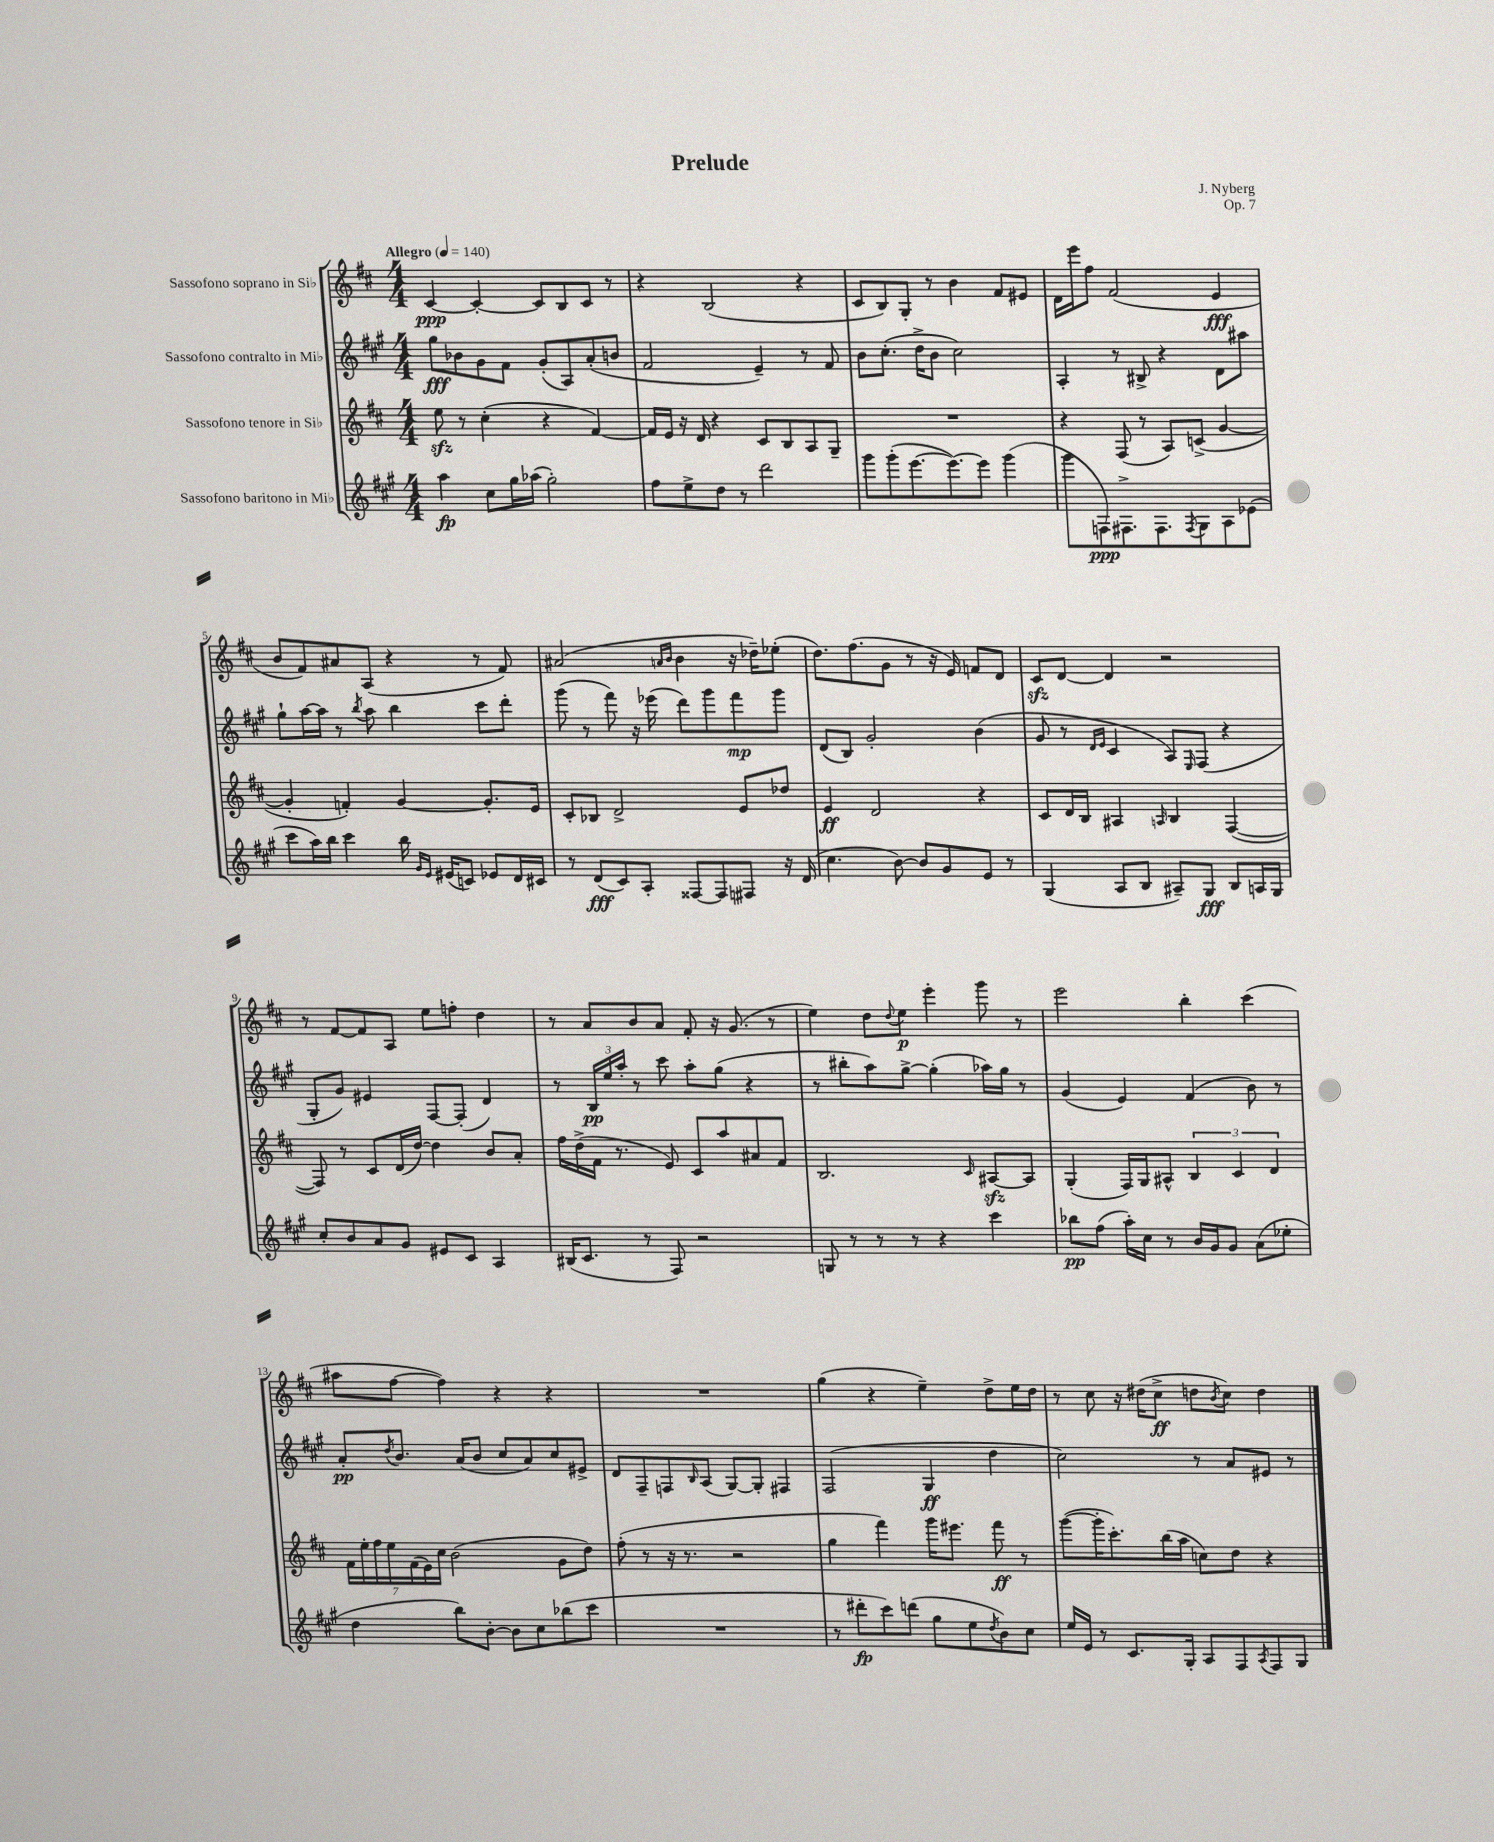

**kern	**kern	**kern	**kern
*staff4	*staff3	*staff2	*staff1
*clefG2	*clefG2	*clefG2	*clefG2
*k[f#c#g#]	*k[f#c#]	*k[f#c#g#]	*k[f#c#]
*M4/4	*M4/4	*M4/4	*M4/4
*MM140	*MM140	*MM140	*MM140
4aa	8ee	8gg#	[4c#
.	8r	8b-	.
8cc#	(4cc#'	8g#	4c#'_
16gg#	.	8f#	.
(16aa-	.	.	.
2gg#')	4r	(8g#'	8c#]
.	.	8A)	8B
.	[4f#)	(8a'	8c#
.	.	8b	8r
=	=	=	=
8ff#	16f#]	2f#	4r
.	16e	.	.
8ee^	16r	.	.
.	16d	.	.
8dd	4r	.	(2B
8r	.	.	.
2ddd	8c#	4e~)	.
.	8B	.	.
.	8A	8r	4r
.	8G~	8f#	.
=	=	=	=
8ggg#	1r	8b	8c#
(8ggg#'	.	(8.cc#'	8B)
[8.eee	.	.	8G'
.	.	16dd^	.
.	.	8b	8r
8.eee_)	.	.	.
.	.	2cc#)	4b
8eee]	.	.	.
(4ggg#	.	.	8f#
.	.	.	8e#
=	=	=	=
8ggg#	4r	4A'	16d
.	.	.	16eee
8F)	.	.	8ff#
8.F#^	(8F#	8r	(2f#
.	8r	8B#^	.
8.F#	.	.	.
.	8A)	4r	.
8qF#	.	.	.
8G#	(8c^	.	.
8A	[4g	8d	4e
(8e-	.	8aa#	.
=	=	=	=
8ccc#	4g']	8gg#`	8b
16aa)	.	[16aa	8f#)
16bb	.	16aa]	.
4ccc#	4f')	8r	8a#
.	.	8qbb	.
.	.	8aa	(8A
16bb	[4g	4bb	4r
16qqg#	.	.	.
16qqe	.	.	.
(16e#	.	.	.
8c)	.	.	.
8e-	8.g']	8ccc#	8r
16d	.	8ddd'	8f#)
16c#	16e	.	.
=	=	=	=
8r	8c#'	(8ggg#	(2a#
(8d	8B-	8r	.
8c#)	2d^	8fff#)	.
8A'	.	16r	.
.	.	(16eee-	.
.	.	.	16qqa
.	.	.	16qqb
[8F##	.	8ddd)	4b
8F##]	.	8ggg#	.
8F#	8e	8fff#	16r
.	.	.	16dd-~)
16r	8dd-	8ggg#	(8ee-'
(16d	.	.	.
=	=	=	=
4.cc#	4e	(8d	8.dd)
.	.	8B)	.
.	.	.	(8.ff#
.	2d	2g#'	.
[8b)	.	.	8g
8b]	.	.	8r
8g#	.	.	16r
.	.	.	16e)
8e	4r	(4b	8f
8r	.	.	8d
=	=	=	=
(4G#	8c#	8g#	8c#
.	16d	8r	[8d
.	16B	.	.
.	.	16qqd	.
.	.	16qqe	.
8A	4A#	4c#	4d]
8B	.	.	.
.	16qqA	.	.
8A#~)	4B	8A)	2r
.	.	16qqE	.
8G#	.	(8F#	.
8B	([4F#	4r	.
16A	.	.	.
16G#	.	.	.
=	=	=	=
8cc#'	8F#])	8G#'	8r
8b	8r	8g#)	[8f#
8a	8c#	4e#	8f#]
8g#	(16d	.	8A
.	[16dd)	.	.
8e#	4dd]	[8F#	8ee
8c#	.	(8F#']	8ff'
4A	8b	4d)	4dd
.	8a'	.	.
=	=	=	=
(16B#	16ff#	8r	8r
8.c#	(16dd^	.	.
.	16f#	24B	8a
.	.	24ee	.
.	8.r	.	.
.	.	24aa'	.
8r	.	8r	8b
8F#)	8e)	8ccc#	8a
2r	8c#	8aa'	8f#'
.	8aa	(8gg#	16r
.	.	.	(8.g
.	8a#	4r	.
.	8f#	.	8r
=	=	=	=
8G	2.B	8r	4ee)
8r	.	8bb#'	.
8r	.	8aa)	8dd
.	.	.	8qqdd
8r	.	[8gg#^	8ee
4r	.	(4gg#']	4eee'
.	16qqc#	.	.
4ccc#	[8A#	16aa-)	8ggg
.	.	16gg#	.
.	8A#]	8r	8r
=	=	=	=
8bb-	(4G'	(4g#	2eee
(8ff#	.	.	.
16aa')	16F#)	4e)	.
16cc#	16G	.	.
8r	8A#^^	.	.
16b	6B	(4f#	4bb'
16g#	.	.	.
8g#	.	.	.
.	6c#	.	.
(8a	.	8b)	(4ccc#
.	6d	.	.
8ee-'	.	8r	.
=	=	=	=
4dd	28f#	8a'	8aa#
.	28ee'	.	.
.	28ff#	.	.
.	28ee	.	.
.	.	8qdd	.
.	.	8.b	[8ff#
.	(28f#	.	.
.	28e)	.	.
.	28cc#	.	.
8bb)	(2b	.	4ff#])
.	.	(16a	.
[8b'	.	8b	.
8b]	.	8cc#	4r
8cc#	.	8a)	.
(8bb-	8g	8cc#	4r
8ccc#	8dd)	8e#^	.
=	=	=	=
1r	(8ff#'	8d	1r
.	8r	8F#~	.
.	16r	8F	.
.	8.r	.	.
.	.	16qqB	.
.	.	(8A	.
.	2r	[8G#)	.
.	.	8G#']	.
.	.	4F#	.
=	=	=	=
8r	4gg	(2F#	(4gg
8ddd#'	.	.	.
8ccc#)	4fff#)	.	4r
(8ddd	.	.	.
8gg#	16ggg	4G#	4ee~)
.	8.eee#	.	.
8ee	.	.	.
8qdd	.	.	.
8b)	8fff#	4dd	8dd^
8cc#	8r	.	16ee
.	.	.	16dd
=	=	=	=
16ee	([8ggg	2cc#)	8r
16e	.	.	.
8r	16ggg']	.	8cc#
.	8.ccc#')	.	.
8.c#	.	.	16r
.	.	.	(16dd#
.	(16bb	.	8cc#^
16G#'	16aa	.	.
8A	8cc)	8r	8dd
.	.	.	8qb
8F#	8dd	8a	8cc#)
8qA	.	.	.
8F#	4r	8e#	4dd
8G#	.	8r	.
==	==	==	==
*-	*-	*-	*-
